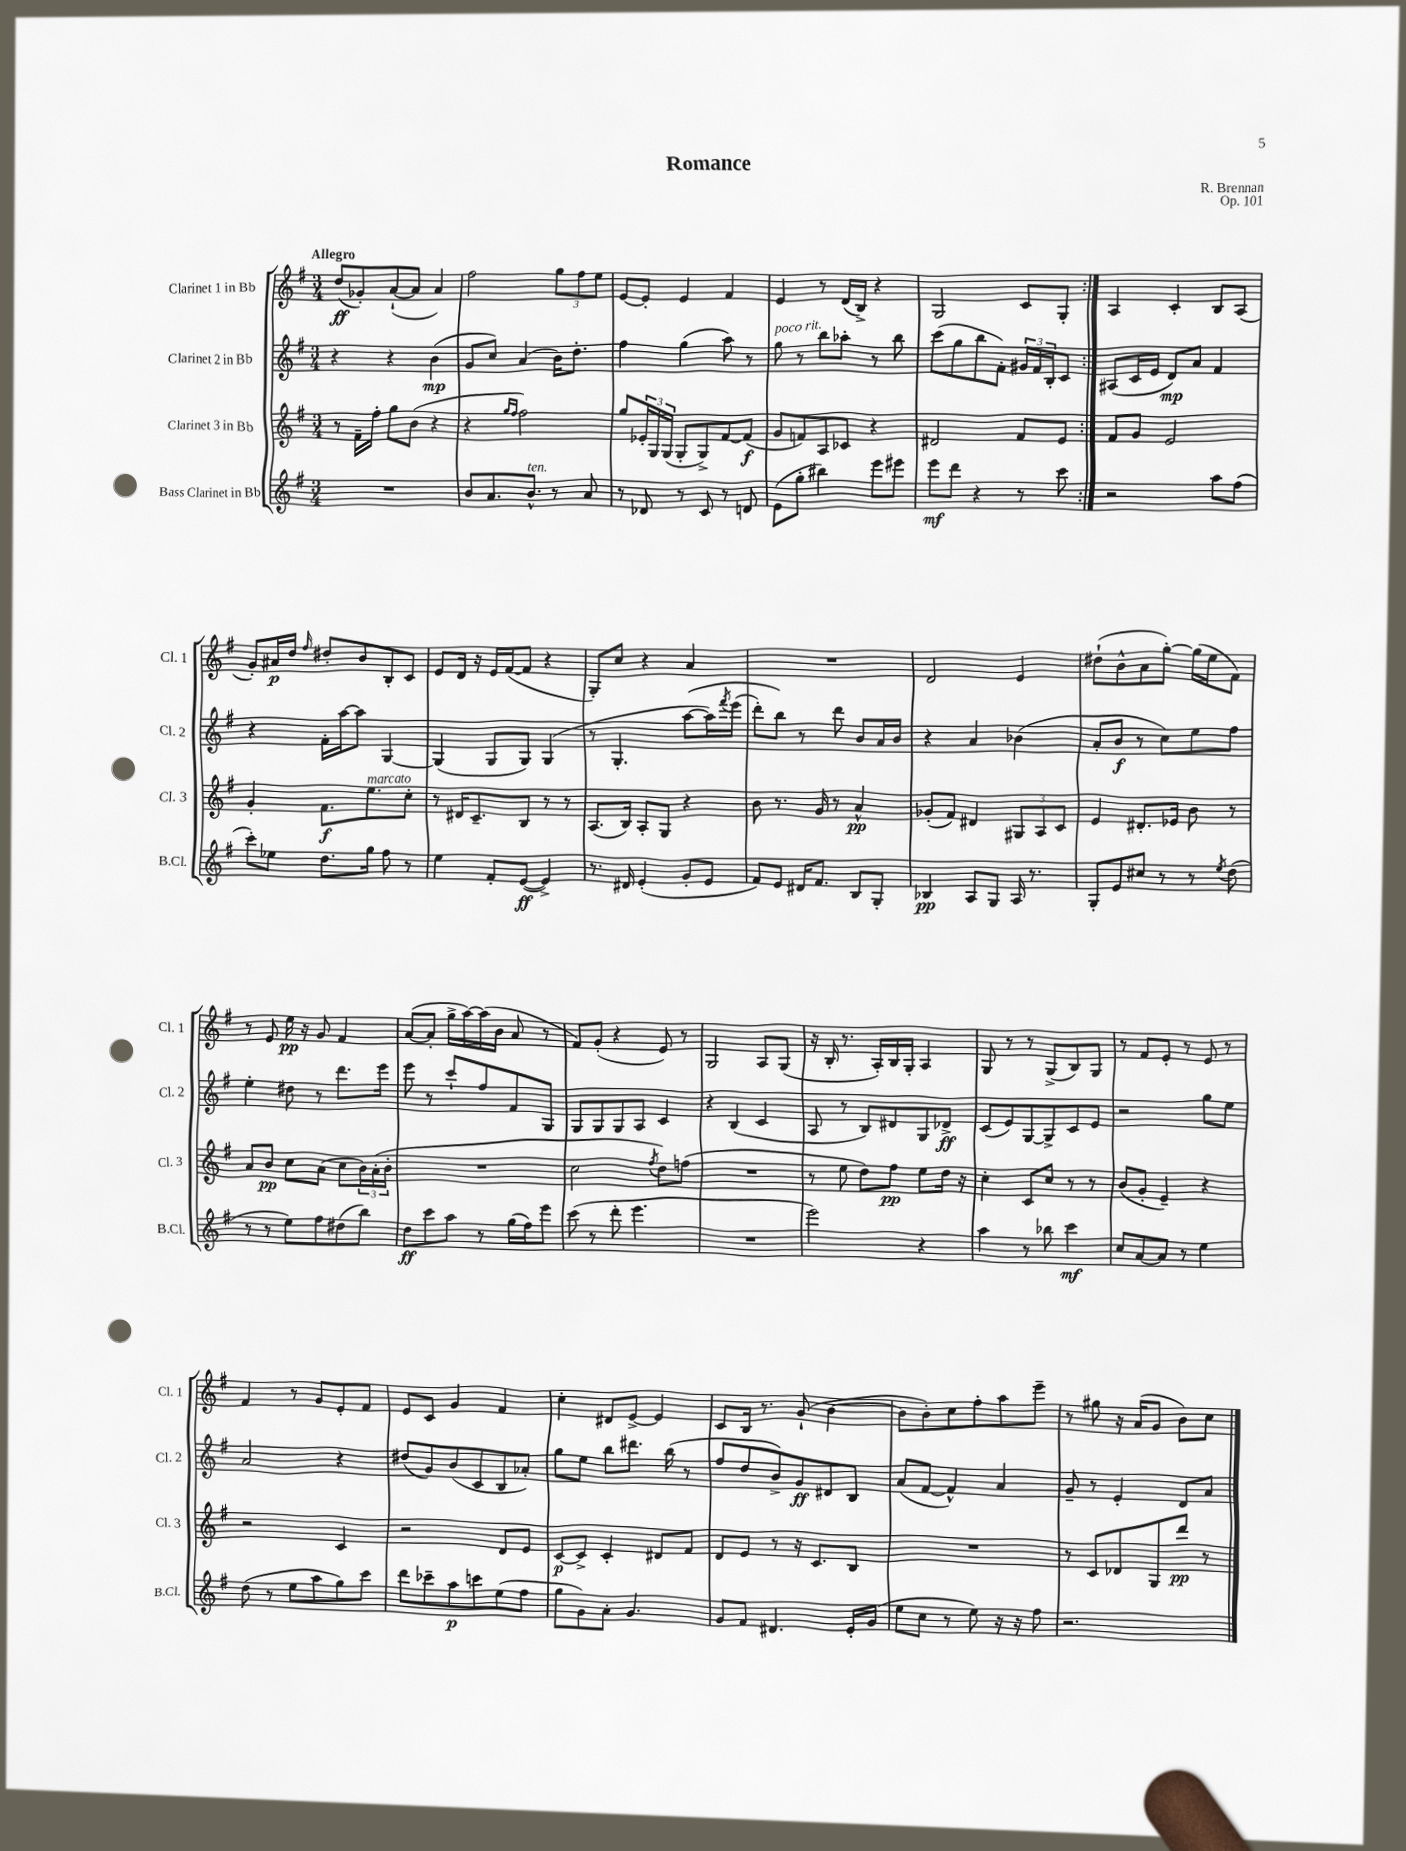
\header { title = "Romance" composer = "R. Brennan" opus = "Op. 101" }
<<
\new StaffGroup <<
\new Staff = "s0" \with { instrumentName = "Clarinet 1 in Bb" shortInstrumentName = "Cl. 1" } {
    \clef treble \key g \major \numericTimeSignature \time 3/4 \tempo "Allegro"
    \repeat volta 2 { d''8\ff( ges'8-.) a'8~-!( a'8 a'4) |
    fis''2 \tuplet 3/2 { g''8 fis''8 e''8 } |
    e'8~ e'8-. e'4 fis'4 |
    e'4 r8 d'16( b16->) r4 |
    g2 c'8 g8-. | }
    a4 c'4-. b8 a8( |
    g'8-.) ais'16\p d''16 \grace { fis''16 } dis''8-. b'8 b8-. c'8 |
    e'8 d'16 r16 e'16 fis'16~( fis'8 r4 |
    g8-.) c''8 r4 a'4 |
    R2. |
    d'2 e'4 |
    dis''8-!( b'8-^ a'8 g''8~-.) g''16( e''16 fis'8) |
    r8 e'8 e''16\pp r16 g'8 fis'4 |
    a'8~( a'8-. g''16-> a''16~) a''16( b'16 a'8 r8 |
    fis'8) g'8-.( r4 e'8) r8 |
    g2 a8 g8( |
    r16 b16-. r8. a16-.) b16 g16-. a4 |
    g8 r8 r8 g8->( b8) g8 |
    r8 fis'8 e'8-. r8 e'8 r8 |
    fis'4 r8 g'8 e'8-. fis'8 |
    e'8 c'8 g'4 fis'4 |
    c''4-. dis'8 e'8~-> e'4 |
    c'8 b16 r8. g'8-!( b'4~ |
    b'8 b'8-.) c''8 fis''8-. a''8 e'''8-- |
    r8 gis''8 r16 a'16( g'8 b'8) c''8 \bar "|." |
}
\new Staff = "s1" \with { instrumentName = "Clarinet 2 in Bb" shortInstrumentName = "Cl. 2" } {
    \clef treble \key g \major \numericTimeSignature \time 3/4
    \repeat volta 2 { r4 r4 b'4\mp( |
    g'8 c''8) a'4( b'16) d''8.-. |
    fis''4 g''4( a''8) r8 |
    g''8^\markup { \italic "poco rit." } r8 b''8 aes''8-. r8 b''8 |
    c'''8( g''8 b''8 fis'8-.) \tuplet 3/2 { gis'16 fis'16 b16-. } c'8 | }
    ais8( c'16 e'16 d'8\mp) a'8 fis'4 |
    r4 fis'16-. a''16~ a''8 g4~ |
    g4( g8 g8) g4( |
    r8 g4.-. a''8~\( a''16) \acciaccatura { fis'''8 } e'''16( |
    d'''8-.) b''8\) r8 d'''8 b'8 a'16 b'16 |
    r4 a'4 bes'4( |
    a'8-. b'8\f r8 c''8) e''8 fis''8 |
    e''4-. dis''8 r8 d'''8. e'''16 |
    e'''8 r8 c'''8-! fis''8 fis'8 g8 |
    g8 g8 g8 a8 c'4 |
    r4 b4( c'4 |
    a8 r8 b8) dis'8 g8 des'8->\ff |
    c'8( e'8) g8~ g8-> c'8 e'8 |
    r2 g''8 e''8 |
    a'2 r4 |
    dis''8( g'8) b'8( c'8 b8 aes'8-.) |
    g''8 e''8 b''8 dis'''8. b''16( r8 |
    fis''8 d''8 b'8->) g'8\ff dis'8 b8 |
    a'8( fis'8~ fis'4-^) a'4 |
    g'8-- r8 e'4-. d'8 a'8 \bar "|." |
}
\new Staff = "s2" \with { instrumentName = "Clarinet 3 in Bb" shortInstrumentName = "Cl. 3" } {
    \clef treble \key g \major \numericTimeSignature \time 3/4
    \repeat volta 2 { r8 fis'16-- fis''16-. g''8 b'8( r4 |
    r4 \grace { g''16 fis''16 } fis''2) |
    g''8 \tuplet 3/2 { ees'16-. g16 g16( } g8-. g8->) fis'8~ fis'8\f( |
    g'8 f'8) a8 ces'8 r4 |
    dis'2 fis'8 e'8 | }
    fis'8 g'8 e'2 |
    g'4-. fis'8.\f e''8.^\markup { \italic "marcato" } c''8-. |
    r8 dis'16 c'8.-- b8 r8 r8 |
    a8.( b16) a8-. g8 r4 |
    b'8 r8. g'16 r8 a'4-^\pp |
    ges'8-.( fis'8) dis'4 \tuplet 3/2 { gis8 a8 c'8 } |
    e'4 dis'8.-. ees'16 b'8 r8 |
    a'8 b'8\pp c''8 a'8( c''8 \tuplet 3/2 { b'16) a'16-.( b'16-. } |
    R2. |
    c''2 \acciaccatura { fis''8 } d''8) f''8( |
    R2. |
    r8 e''8 d''8) fis''8\pp e''8 d''16 r16 |
    c''4-. c'8 c''8 r8 r8 |
    b'8( g'8-. e'4--) r4 |
    r2 c'4 |
    r2 d'8 e'8 |
    c'8~\p c'8-> c'4-. dis'8 fis'8 |
    d'8 e'8 r8 r16 c'8. b8 |
    R2. |
    r8 c'8 des'8 g8 d'''8\pp r8 \bar "|." |
}
\new Staff = "s3" \with { instrumentName = "Bass Clarinet in Bb" shortInstrumentName = "B.Cl." } {
    \clef treble \key g \major \numericTimeSignature \time 3/4
    \repeat volta 2 { R2. |
    b'8 a'8. b'8.-^^\markup { \italic "ten." } r8 a'8 |
    r8 des'8 r8 c'8 r8 d'8 |
    e'8( g''8-. bis''4) e'''8 eis'''8 |
    e'''8\mf d'''8 r4 r8 c'''8 | }
    r2 a''8 fis''8( |
    c'''8-.) ees''8 d''8. g''16 fis''8 r8 |
    e''4 fis'8-. e'8~\ff( e'4->) |
    r8. dis'16 e'4-.( g'8-. e'8 |
    fis'8) e'8 dis'16 fis'8. b8 g8-. |
    bes4\pp a8 g8 a16 r8. |
    g8-. e'8 cis''8 r8 r8 \acciaccatura { e''8 } d''8( |
    r8 r8 e''8) fis''8 dis''8( b''8) |
    d''8\ff c'''8 a''8 r8 g''16( fis''16) e'''8 |
    c'''8( r8 d'''8-. e'''4. |
    R2. |
    e'''2) r4 |
    a''4 r8 bes''8 c'''4\mf |
    c''8 a'8~ a'8 r8 e''4 |
    d''8( r8 e''8 a''8 g''8) c'''8 |
    d'''8 ces'''8-- a''8\p c'''8 e''8( fis''8 |
    g''8 g'8) a'8-. g'4. |
    g'8 fis'8 dis'4. e'16-. g'16( |
    e''8 c''8 r8 e''8) r16 r16 fis''8 |
    r2. \bar "|." |
}
>>
>>
\layout { \context { \Score \remove "Bar_number_engraver" } }
